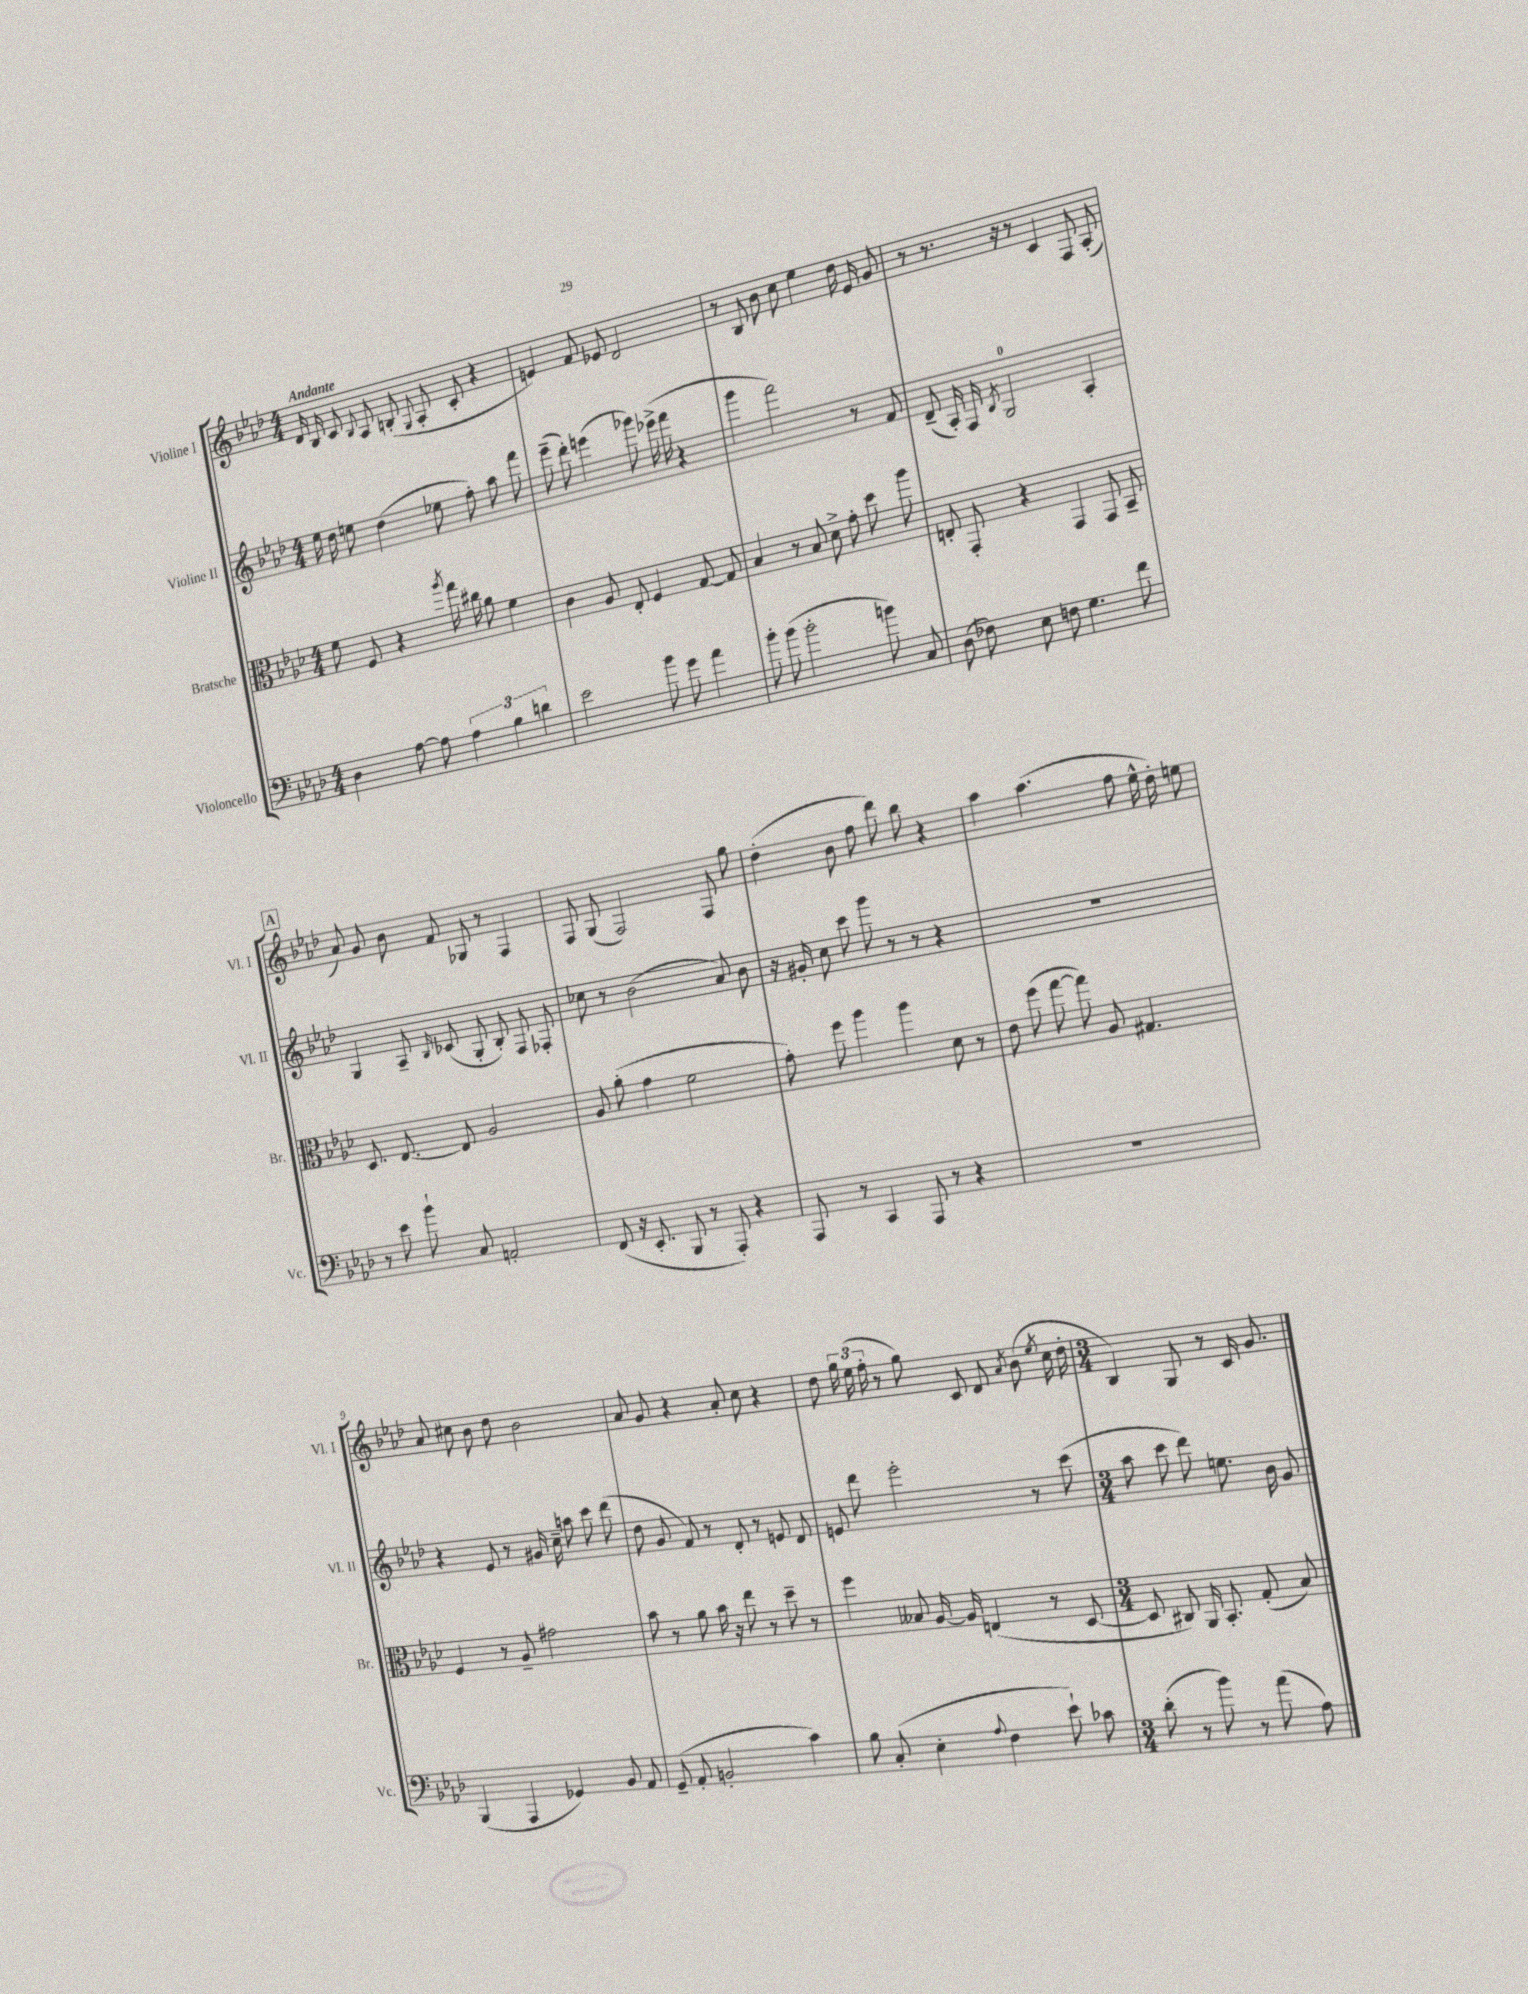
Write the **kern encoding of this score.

**kern	**kern	**kern	**kern
*staff4	*staff3	*staff2	*staff1
*clefF4	*clefC3	*clefG2	*clefG2
*k[b-e-a-d-]	*k[b-e-a-d-]	*k[b-e-a-d-]	*k[b-e-a-d-]
*M4/4	*M4/4	*M4/4	*M4/4
4D-\	8f\	16ee-\	16d-/
.	.	16dd-\	16B-/
.	8F/	8ee\	8c/
.	.	.	8qqB-/
[8A-\	4r	(4dd-\	8A-/
8A-\]	.	.	(8B'/
.	8qaa-/	.	8qqG/
6A-\	16gg\	8ee-\	8A-'/
.	16cc#\	.	.
.	8a-\	8ff'\)	8c'/
6B-\	.	.	.
.	4f\	8aa-\	4r
6d\	.	.	.
.	.	8fff\	.
=	=	=	=
2e-\	4c\	(8eee-~\	4e/)
.	.	8ddd-'\)	.
.	8A-/	(4eee\	8f/
.	8E-'/	.	8e-/
8b-\	4F/	8ggg-\)	2d-/
8g\	.	(16eee-^\	.
.	.	16fff\	.
4a-\	[8G/	4r	.
.	8G/]	.	.
=	=	=	=
8b-'\	4B-/	4ggg\	8r
(8b-\	.	.	8B-/
2b-'\	8r	2fff\)	8b-\
.	8B-/	.	8cc\
.	8d-^\	.	4ee-\
.	8g'\	.	.
8b\)	8dd-\	8r	16dd-\
.	.	.	16e-/
8C/	8aa-\	8f/	8g/
=	=	=	=
(8D-\	8E'/	(8d-~/	8r
8F-\)	8GG'/	16A-'/)	8.r
.	.	16F/	.
.	.	8qB-/	.
8E-\	4r	2G/	.
.	.	.	16r
8F\	.	.	8r
4.G\	4GG/	.	4c/
.	8GG/	4A-'/	8F/
8f\	8BB-~/	.	(8A-'/
=	=	=	=
8r	8.D-/	4G/	8a-/)
8e-\	.	.	8g/
.	[8.E-/	.	.
8b-`\	.	8A-~/	8b-\
.	.	16qqB-/	.
8C/	8E-/]	(8c-/	8f/
2AA'/	2A-/	8G'/	8G-/
.	.	8B-'/)	8r
.	.	8F/	4F/
.	.	8F-'/	.
=	=	=	=
(8FF/	8A-/	8cc-\	8F/
16r	(8a-'\	8r	(8G/
8.EE-'/	.	.	.
.	4g\	(2b-\	2F/)
8BBB-/	.	.	.
8r	2f\	.	.
8AAA-'/)	.	.	.
4r	.	8a-/)	8F/
.	.	8b-\	8gg\
=	=	=	=
8AAA-/	8g'\)	16r	(4dd-'\
.	.	16g#'/	.
8r	8ff\	8cc\	.
4CC/	4aa-\	8ccc\	8b-\
.	.	8ggg\	8ff\
8AAA-/	4aa-\	8r	8ddd-\)
8r	.	8r	8bb-\
4r	8d-\	4r	4r
.	8r	.	.
=	=	=	=
1r	8e-\	1r	4aa-\
.	(8ff\	.	.
.	[8gg\	.	(4.aa-\
.	8gg\])	.	.
.	8A-/	.	.
.	4.G#/	.	8ff\
.	.	.	16ee-^^\
.	.	.	16dd-'\)
.	.	.	8ee\
=	=	=	=
(4BBB-/	4F/	4r	8a-/
.	.	.	8cc#\
4AAA-/	8r	8e-/	8b-\
.	8A-~/	8r	8dd-\
4GG-/)	2g#\	16g#/	2b-\
.	.	16cc~\	.
.	.	8aa\	.
8BB-/	.	8ccc\	.
8AA-/	.	(8ddd-\	.
=	=	=	=
(8GG~/	8b-\	8dd-\	8a-/
8AA-'/	8r	8g/	8g/
2BB'/	8a-\	8f/)	4r
.	16b-\	8r	.
.	16r	.	.
.	8ee-\	8d-'/	8a-'/
.	8r	8r	8cc\
4c\)	8dd-~\	8e/	4r
.	8r	8d-/	.
=	=	=	=
8B-\	4ff\	8e/	8dd-\
(8C'/	.	8ddd-\	24gg\
.	.	.	(24ee-\
.	.	.	24ff'\
4E-'\	8B--/	2eee-'\	8r
.	[16A-/	.	8gg\)
.	16A-/]	.	.
8qqA-/	.	.	.
4F\	(4E/	.	8c/
.	.	.	8d-/
.	.	.	8qa-/
8e-`\)	8r	8r	(8b-\
.	.	.	8qee-/
8c-\	[8D-/	(8ccc\	16cc\
.	.	.	16dd-'\
=	=	=	=
*M3/4	*M3/4	*M3/4	*M3/4
(8d-'\	8D-/]	8aa-\	4B-/)
8r	8C#/)	8ccc\	.
8b-\)	16AA-/	8ddd-\)	8G/
.	8.BB-'/	.	.
8r	.	8.ee\	8r
(8a-\	(8G'/	.	16c/
.	.	16b-\	8.g/
8A-\)	8B-/)	8g/	.
==	==	==	==
*-	*-	*-	*-
